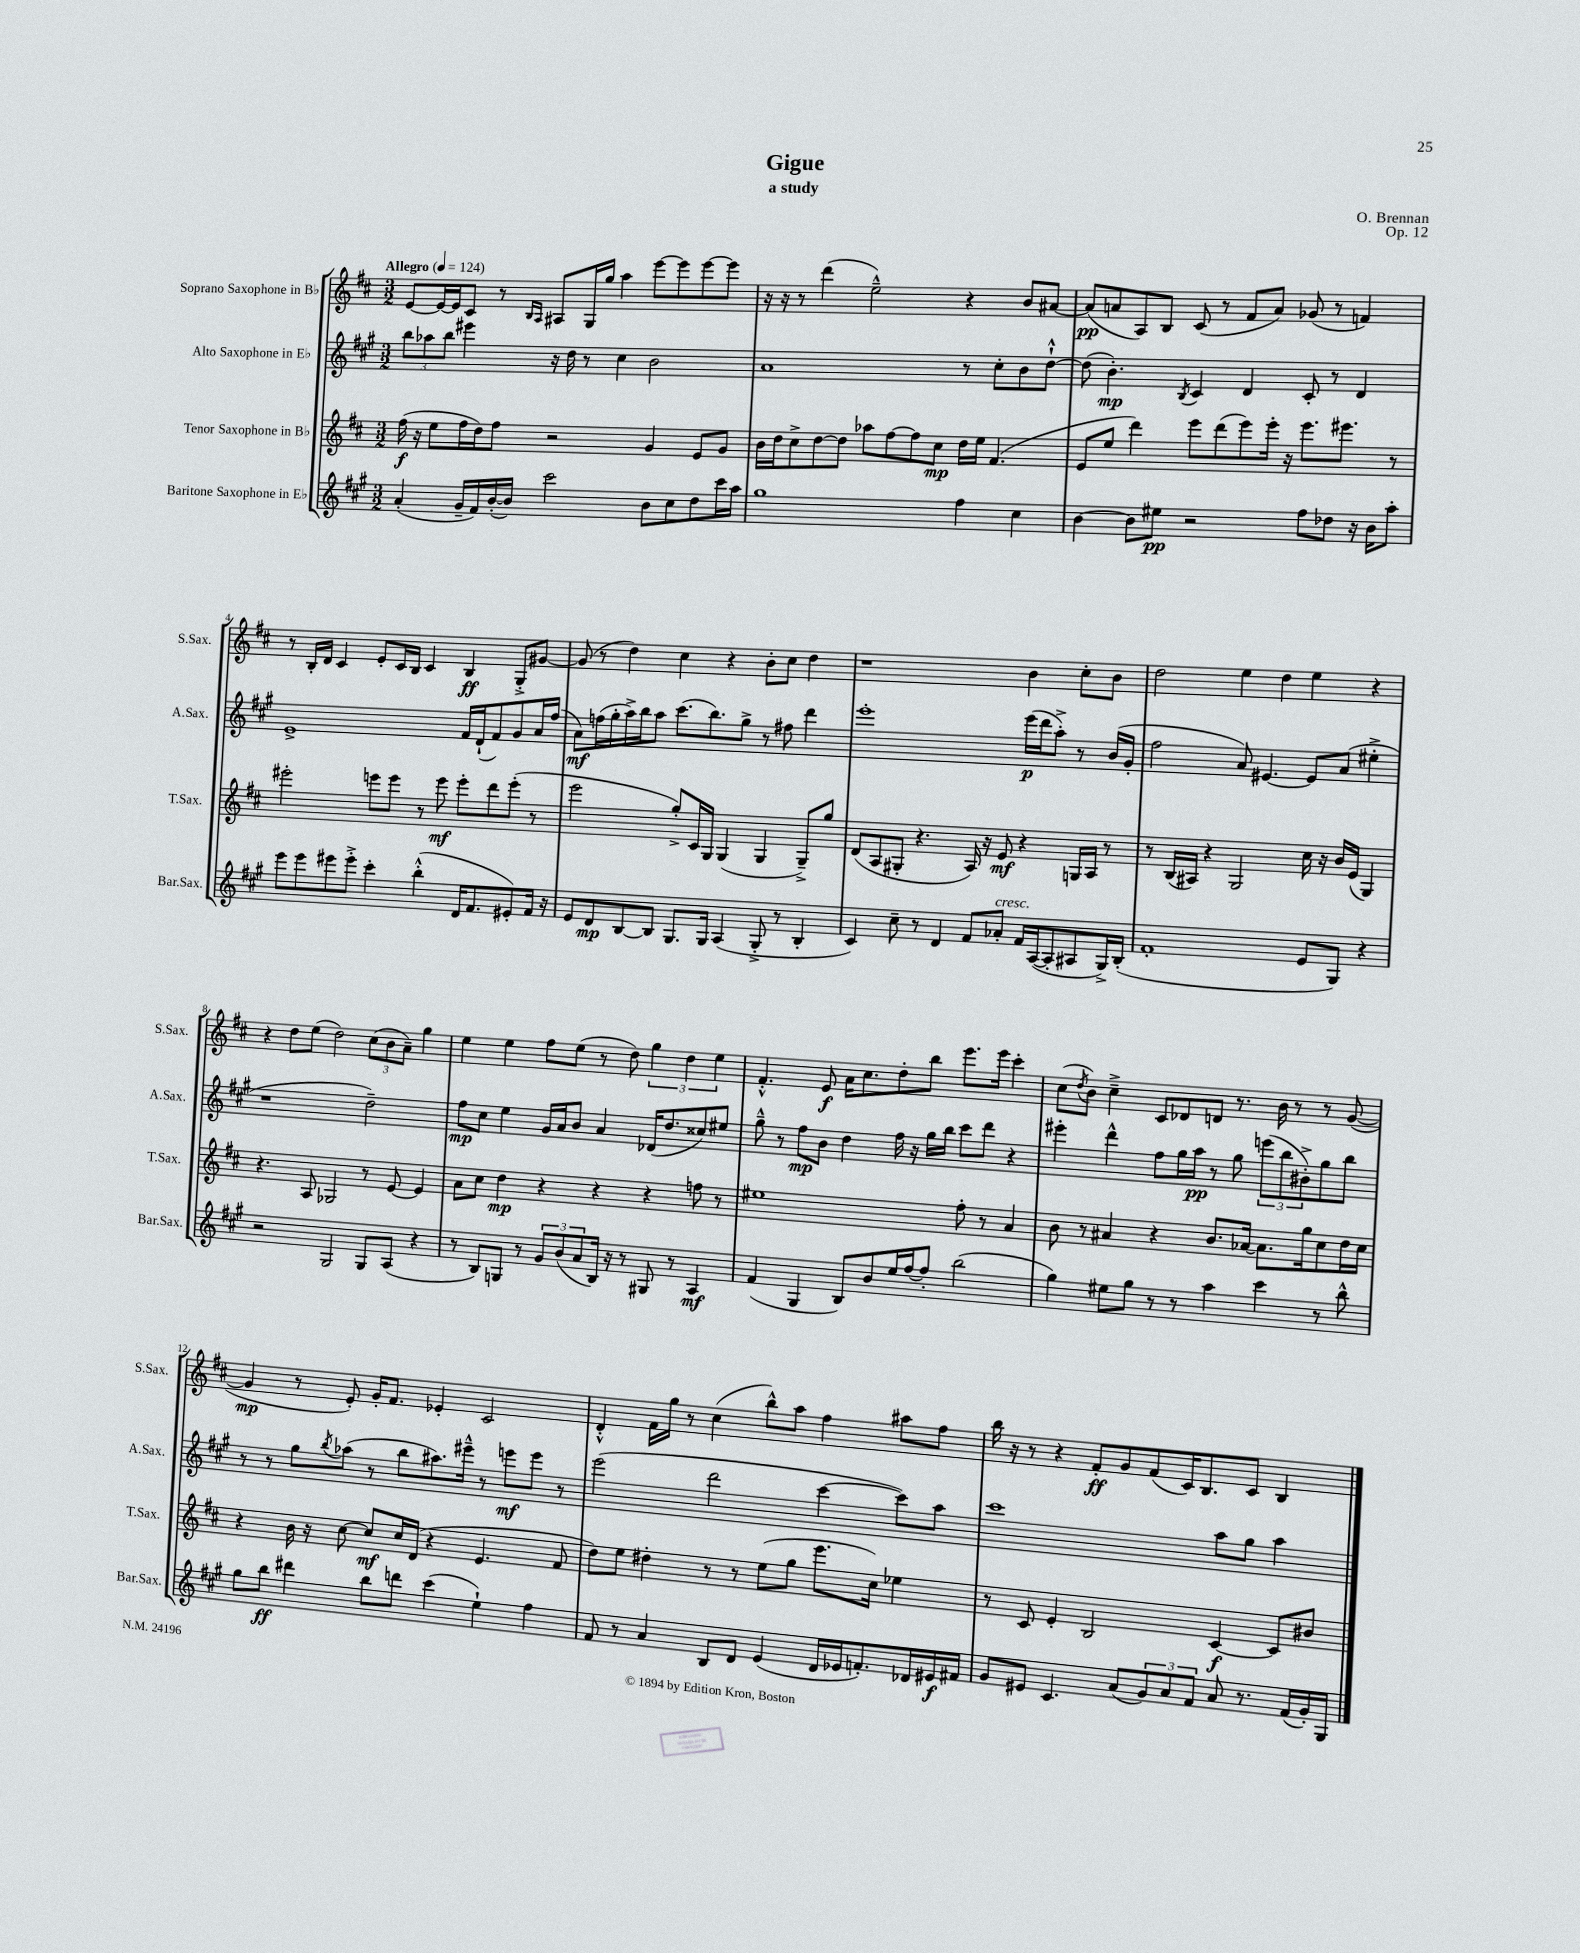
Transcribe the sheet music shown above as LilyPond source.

\header { title = "Gigue" composer = "O. Brennan" subtitle = "a study" opus = "Op. 12" }
<<
\new StaffGroup <<
\new Staff = "s0" \with { instrumentName = "Soprano Saxophone in Bb" shortInstrumentName = "S.Sax." } {
    \clef treble \key d \major \numericTimeSignature \time 3/2 \tempo "Allegro" 4 = 124
    e'8~ e'16~ e'16 cis'8 r8 \grace { b16 a16 } ais8 g16 g''16 a''4 e'''8~ e'''8 e'''8~ e'''8 |
    r16 r16 r8 d'''4( e''2---^) r4 b'8 ais'8~ |
    ais'8\pp( a'8 a8) b8 cis'8( r8 fis'8 a'8) ges'8( r8 f'4) |
    r8 b16-. d'16 cis'4 e'8-. cis'16 b16 cis'4 b4\ff g8-.-> gis'8~ |
    gis'8( r8 d''4) cis''4 r4 b'8-. cis''8 d''4 |
    r1 b'4 cis''8-. b'8 |
    d''2 e''4 d''4 e''4 r4 |
    r4 d''8 e''8( d''2) \tuplet 3/2 { cis''8( b'8 a'8--) } g''4 |
    e''4 e''4 fis''8 e''8( r8 d''8) \tuplet 3/2 { g''4 d''4 e''4 } |
    fis'4.-.-^ e'8\f a'16 cis''8. d''8-. b''8 e'''8. e'''16 cis'''4-. |
    cis''8( \acciaccatura { d''8 } b'8) cis''4---> cis'8 des'8 d'8 r8. b'16 r8 r8 g'8~( |
    g'4\mp r8 e'8-.) g'16-. fis'8. ees'4-. cis'2 |
    d'4-.-^ fis'16 g''16 r8 cis''4( b''8-^) a''8 fis''4 ais''8 fis''8 |
    b''16 r16 r8 r4 fis'8-.\ff g'8 fis'8( cis'16) b8. cis'8 b4 \bar "|." |
}
\new Staff = "s1" \with { instrumentName = "Alto Saxophone in Eb" shortInstrumentName = "A.Sax." } {
    \clef treble \key a \major \numericTimeSignature \time 3/2
    \tuplet 3/2 { b''8 aes''8 b''8 } eis'''4 r16 d''16 r8 cis''4 b'2 |
    a'1 r8 cis''8-. b'8 d''8~-!-^ |
    d''8( b'4.-.\mp) \acciaccatura { b8 } cis'4 d'4 cis'8-. r8 d'4 |
    e'1-> fis'16 d'16-!( fis'8) gis'8 a'16 fis''16( |
    a'8\mf) f''16( gis''16-. a''16->) b''16 a''8 cis'''8.( b''8.) gis''8-> r8 fis''8 d'''4 |
    e'''1-. e'''16\p( d'''16 a''8-.->) r8 b'16( gis'16-. |
    fis''2 a'8) eis'4.~ eis'8 a'8( eis''4-.-> |
    r1 d''2--) |
    fis''8\mp cis''8 e''4 gis'16 a'16 b'8 a'4 des'16( d''8. cisis''8) eis''8 |
    gis''8---^ r8 fis''8\mp b'8 d''4 fis''16 r16 gis''16 b''16 cis'''8 d'''8 r4 |
    eis'''4-. d'''4-^ fis''8 gis''16 a''16\pp r8 gis''8 \tuplet 3/2 { e'''8( b''8 bis'8-.->) } gis''8 b''8 |
    r8 r8 gis''8 \acciaccatura { b''8 } aes''8( r8 b''8 ais''8.) eis'''16---^ r8 e'''8\mf e'''8 r8 |
    e'''2( d'''2 cis'''4~ cis'''8) a''8 |
    cis'''1 a''8 gis''8 a''4 \bar "|." |
}
\new Staff = "s2" \with { instrumentName = "Tenor Saxophone in Bb" shortInstrumentName = "T.Sax." } {
    \clef treble \key d \major \numericTimeSignature \time 3/2
    fis''16\f( r16 e''8 fis''16 d''16) fis''8 r2 g'4 e'8 g'8 |
    b'16 d''16 cis''8-> d''8~ d''8 aes''8 fis''8~ fis''8 cis''8\mp d''16 e''16 fis'4.( |
    e'8 e''8 d'''4) e'''8 d'''8( e'''8) e'''16-. r16 e'''8. eis'''8. r8 |
    eis'''2-. e'''8 e'''8 r8 e'''8\mf e'''8-. d'''8 e'''8-.( r8 |
    e'''2 g''8-.->) cis'16 g16 g4( g4 g8--->) g''8 |
    d'8( a8 gis8-. r4. a16) r16 e'8\mf r4 g16 a16 r8 |
    r8 b16( ais16) r4 g2 cis''16 r16 b'16 e'16( g4) |
    r4. a8 ges2 r8 e'8~ e'4 |
    a'8 cis''8 d''4\mp r4 r4 r4 f''8 r8 |
    eis''1 fis''8-. r8 a'4 |
    b'8 r8 ais'4 r4 b'8. aes'16~ aes'8. g''16 cis''8 d''16 cis''16 |
    r4 b'16 r16 cis''8~ cis''8\mf cis''16 d'16( r4 e'4. fis'8 |
    d''8) e''8 dis''4-. r8 r8 e''8( g''8 e'''8. cis''16) ees''4 |
    r8 cis'8 e'4-. b2 cis'4~\f cis'8 bis'8 \bar "|." |
}
\new Staff = "s3" \with { instrumentName = "Baritone Saxophone in Eb" shortInstrumentName = "Bar.Sax." } {
    \clef treble \key a \major \numericTimeSignature \time 3/2
    a'4-.( gis'16-- fis'16) b'16~-.( b'16) cis'''2 b'8 cis''8 d''8 cis'''16 a''16 |
    gis''1 fis''4 cis''4 |
    b'4~ b'8 eis''8\pp r2 fis''8 des''8 r16 b'16 a''8-. |
    e'''8 e'''8 eis'''8 eis'''8-.-> cis'''4-. b''4-.-^( d'16 fis'8. eis'8-.) fis'16 r16 |
    e'8 d'8\mp b8~ b8 gis8. gis16 a4( gis8-.-> r8 b4-. |
    cis'4) cis''8-- r8 d'4 fis'8 aes'8-.^\markup { \italic "cresc." } fis'16 a16~( a8-. ais8 gis16->) b16-.( |
    fis'1-. e'8 gis8) r4 |
    r2 gis2 gis8 a8( r4 |
    r8 b8) g8 r8 \tuplet 3/2 { gis'8 b'8( a'8 } b16) r16 r8 gis8 r8 a4\mf |
    fis'4( gis4 b8) b'8 e''16 fis''16~ fis''8-. b''2( |
    gis''4) eis''8 gis''8 r8 r8 a''4 cis'''4 r8 b''8-^ |
    gis''8 b''8\ff dis'''4 b''8 d'''8 cis'''4( e''4-!) fis''4 |
    fis'8 r8 a'4 b8 d'8 e'4( d'16 ees'16 f'8.-.) des'16 eis'16\f fis'16 |
    gis'8 eis'8 cis'4. a'8( \tuplet 3/2 { gis'8) a'8 fis'8 } a'8 r8. fis'16( gis'16-.) gis16 \bar "|." |
}
>>
>>
